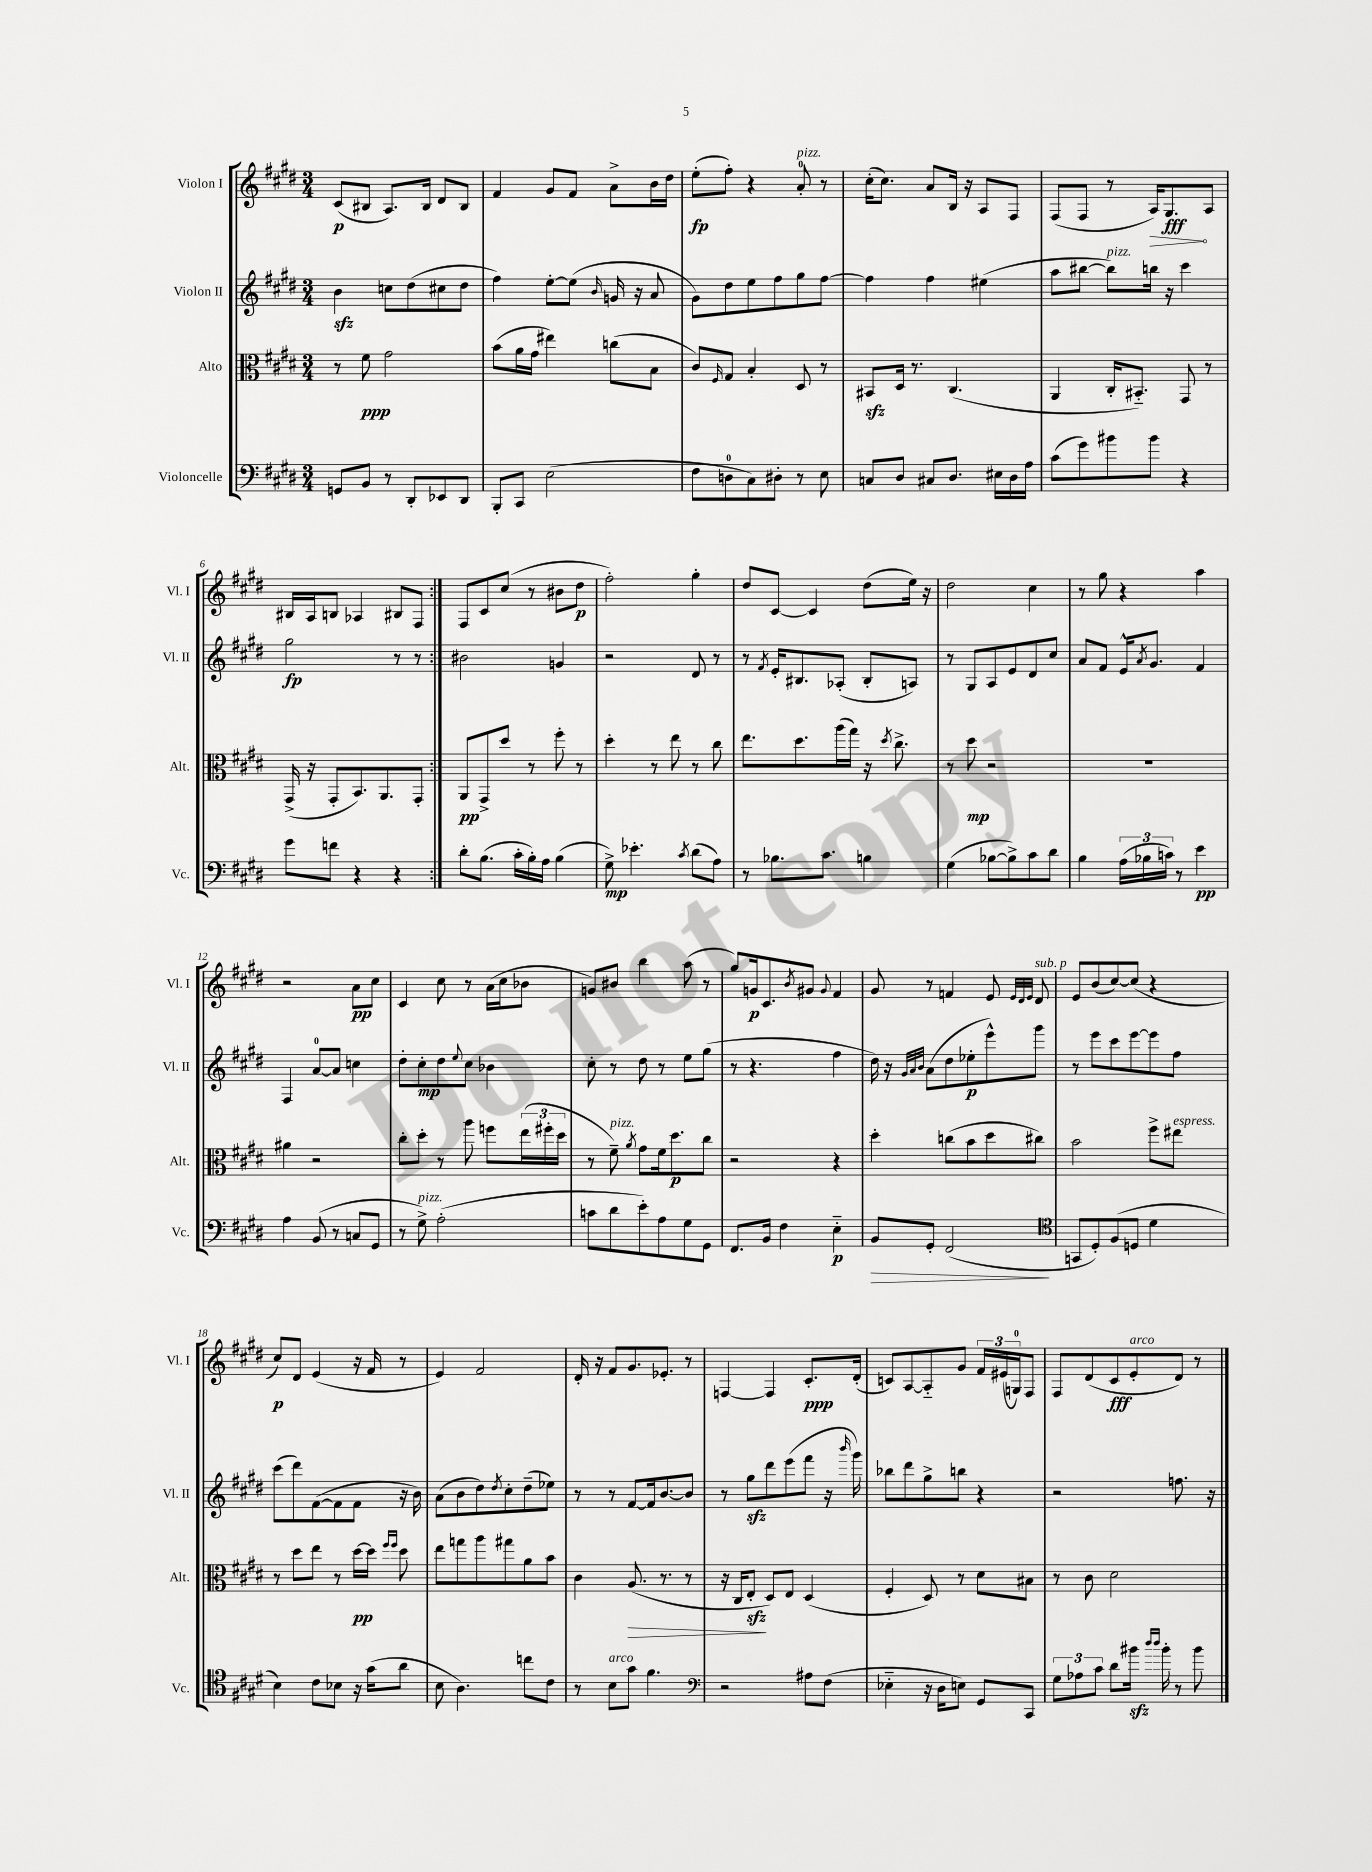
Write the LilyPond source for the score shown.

<<
\new StaffGroup <<
\new Staff = "s0" \with { instrumentName = "Violon I" shortInstrumentName = "Vl. I" } {
    \clef treble \key e \major \numericTimeSignature \time 3/4
    \repeat volta 2 { cis'8\p( bis8 a8.) bis16 dis'8 bis8 |
    fis'4 gis'8 fis'8 a'8-> b'16 dis''16 |
    e''8-.\fp( fis''8-.) r4 a'8-0-.^\markup { \italic "pizz." } r8 |
    cis''16-.( cis''8.) a'8 b16 r16 a8 fis8 |
    fis8( fis8 r8 \once \override Hairpin.circled-tip = ##t a16\>) gis8.\fff\! a8 |
    bis16 a16 b8 aes4 bis8 fis8 | }
    fis8 cis'8 cis''8( r8 bis'8 dis''8\p |
    fis''2-.) gis''4-. |
    dis''8 cis'8~ cis'4 dis''8( e''16) r16 |
    dis''2 cis''4 |
    r8 gis''8 r4 a''4 |
    r2 a'8\pp cis''8 |
    cis'4 cis''8 r8 a'16( cis''16 bes'8 |
    g'8) bis'8 b''4 a''8( r8 |
    gis''8) g'16\p cis'8. \acciaccatura { b'8 } gis'8 \appoggiatura { gis'8 } fis'4 |
    gis'8 r8 f'4 e'8 \grace { e'32 dis'32 e'32 } dis'8^\markup { \italic "sub. p" } |
    e'8 b'8( cis''8~) cis''8( r4 |
    cis''8\p) dis'8 e'4( r16 fis'16 r8 |
    e'4) fis'2 |
    dis'16-. r16 fis'8 gis'8. ees'8.-. r8 |
    f4~ f4 cis'8.-.\ppp dis'16-.( |
    c'8) a8~ a8-_ gis'8 \tuplet 3/2 { fis'16 eis'16( g16-0) } fis8 |
    fis8 dis'8( cis'8\fff e'8-.^\markup { \italic "arco" } dis'8) r8 \bar "|." |
}
\new Staff = "s1" \with { instrumentName = "Violon II" shortInstrumentName = "Vl. II" } {
    \clef treble \key e \major \numericTimeSignature \time 3/4
    \repeat volta 2 { b'4\sfz c''8 dis''8( cis''8 dis''8 |
    fis''4) e''8~-. e''8( \grace { b'16 } g'16 r16 a'8 |
    gis'8) dis''8 e''8 fis''8 gis''8 fis''8~ |
    fis''4 fis''4 eis''4( |
    a''8 bis''8~ bis''8^\markup { \italic "pizz." }) b''16 r16 cis'''4 |
    gis''2\fp r8 r8 | }
    bis'2 g'4 |
    r2 dis'8 r8 |
    r8 \acciaccatura { fis'8 } e'16-. bis8. aes8-.( bis8-. a8) |
    r8 gis8 a8 e'8 dis'8 cis''8 |
    a'8 fis'8 e'16-^ \acciaccatura { a'8 } gis'8. fis'4 |
    fis4 a'8-0~ a'8 c''4 |
    dis''8-. cis''8-.\mp dis''8 \appoggiatura { e''8 } cis''8 bes'4 |
    cis''8-. r8 dis''8 r8 e''8 gis''8( |
    r8 r4. fis''4 |
    dis''16) r16 \grace { gis'32 a'32 b'32 } a'8( dis''8 ees''8-.\p e'''8-^) gis'''8 |
    r8 e'''8 cis'''8 e'''8~ e'''8 fis''8 |
    cis'''8( dis'''8) fis'8~( fis'8 fis'8 r16 b'16) |
    a'8( b'8 dis''8) \acciaccatura { dis''8 } cis''8-. dis''8--( ees''8) |
    r8 r8 fis'8~ fis'16 b'8.~ b'8 |
    r8 gis''8\sfz dis'''8 e'''8( fis'''8 r16 \grace { b'''16 } gis'''16) |
    bes''8 dis'''8 gis''8-> b''8 r4 |
    r2 f''8. r16 \bar "|." |
}
\new Staff = "s2" \with { instrumentName = "Alto" shortInstrumentName = "Alt." } {
    \clef alto \key e \major \numericTimeSignature \time 3/4
    \repeat volta 2 { r8 fis'8\ppp gis'2 |
    b'8( a'16 gis'16 eis''4) c''8( b8 |
    cis'8) \grace { fis16 } gis8 b4-. dis8 r8 |
    bis,8\sfz dis16 r8. cis4.( |
    a,4 cis16-. bis,8.-_) gis,8 r8 |
    gis,16->( r16 gis,8-. b,8.) a,8. gis,8-. | }
    a,8\pp gis,8-> dis''8 r8 fis''8-. r8 |
    dis''4-. r8 e''8 r8 cis''8 |
    e''8. dis''8. a''16( gis''16) r16 \acciaccatura { dis''8 } cis''8.-> |
    r8 dis''8\mp r2 |
    R2. |
    ais'4 r2 |
    cis''8-. dis''8-. r8 a''8 f''8 \tuplet 3/2 { e''16( fis''16-. dis''16 } |
    r8 fis'8--^\markup { \italic "pizz." }) \acciaccatura { a'8 } gis'8 fis'16 dis''8.\p cis''8 |
    r2 r4 |
    dis''4-. c''8( b'8 dis''8 cis''8) |
    b'2 fis''8-> eis''8^\markup { \italic "espress." } |
    r8 dis''8 e''8 r8 dis''16~\pp dis''16 \grace { fis''16 fis''16 } dis''8 |
    e''8 g''8 a''8 gis''8 a'8 b'8 |
    cis'4 a8.\>( r8. r8 |
    r16 cis16 e8-.\sfz\! dis8) e8 dis4( |
    fis4-. dis8) r8 dis'8 bis8 |
    r8 cis'8 dis'2 \bar "|." |
}
\new Staff = "s3" \with { instrumentName = "Violoncelle" shortInstrumentName = "Vc." } {
    \clef bass \key e \major \numericTimeSignature \time 3/4
    \repeat volta 2 { g,8 b,8 r8 dis,8-. ees,8 dis,8 |
    b,,8-. cis,8 e2( |
    fis8 d8-0 cis8) dis8-. r8 e8 |
    c8 dis8 cis8 dis8. eis16 dis16 a16 |
    cis'8( gis'8) bis'8 bis'8 r4 |
    gis'8 f'8 r4 r4 | }
    dis'8-. b8.( cis'16-. b16-.) a16 b4( |
    gis8->\mp) ees'4.-. \acciaccatura { cis'8 } dis'8( a8) |
    r8 bes8. cis'8. b4 |
    gis4( bes8~ bes8->) cis'8 dis'8 |
    b4 \tuplet 3/2 { a16( bes16 c'16) } r8 e'4\pp |
    a4 b,8( r8 c8 gis,8 |
    r8 gis8->^\markup { \italic "pizz." }) a2-.( |
    c'8 dis'8 e'8-.) a8 gis8 gis,8 |
    fis,8. b,16 fis4 e4-_\p |
    b,8\> gis,8-. fis,2\!( |
    \clef tenor g,8 dis8-.) fis8( d8 dis'4 |
    b4) cis'8 bes8 r16 gis'16( a'8 |
    b8 a4.) c''8 cis'8 |
    r8 b8^\markup { \italic "arco" } gis'8 fis'4. |
    \clef bass r2 ais8 fis8( |
    ees4-_ r16 dis16 e8) gis,8 cis,8 |
    \tuplet 3/2 { gis8 aes8 cis'8 } dis'8 bis'16\sfz \grace { dis''16 dis''16 } bis'16-. r8 bis'8 \bar "|." |
}
>>
>>
